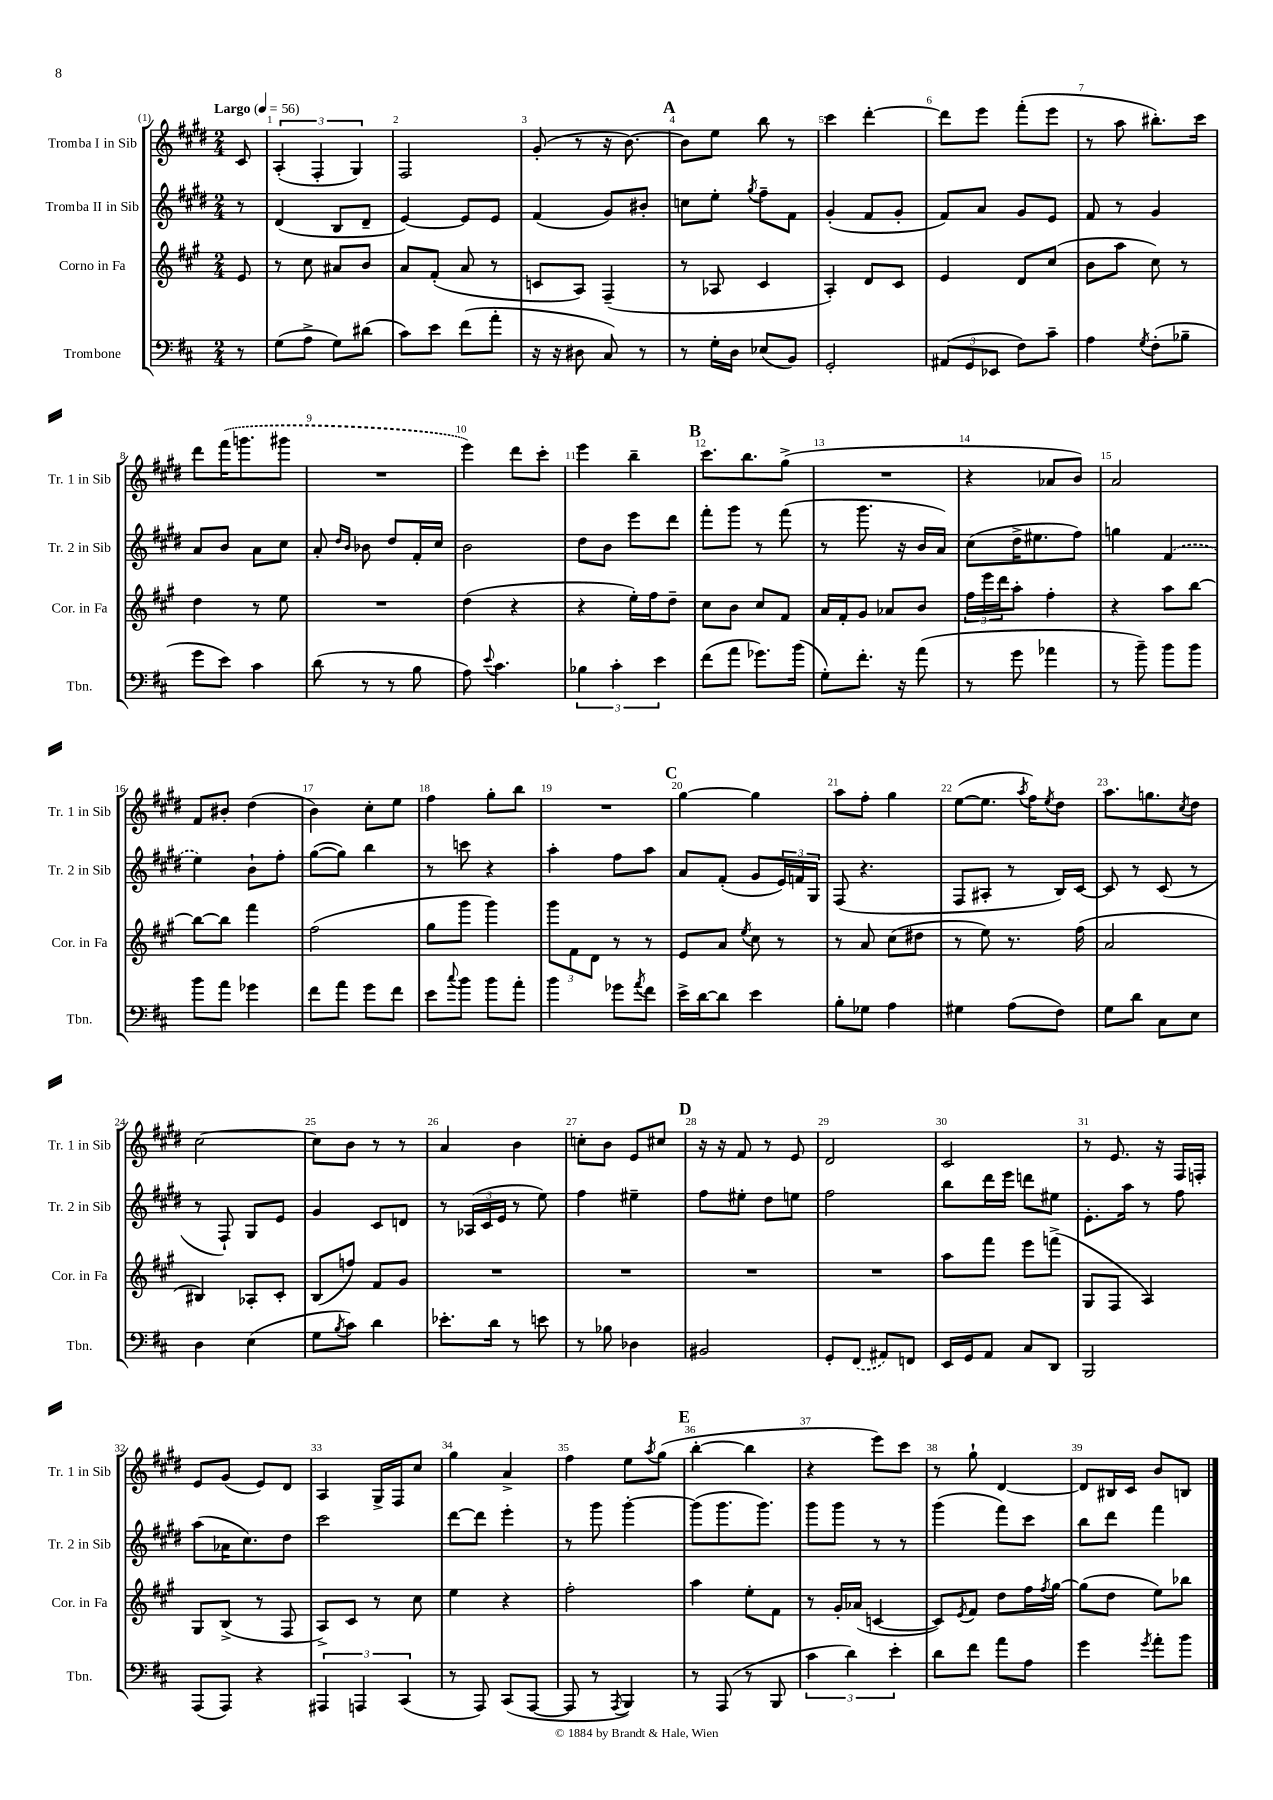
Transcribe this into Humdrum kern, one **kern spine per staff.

**kern	**kern	**kern	**kern
*part4	*part3	*part2	*part1
*staff4	*staff3	*staff2	*staff1
*I"Trombone	*I"Corno in Fa	*I"Tromba II in Sib	*I"Tromba I in Sib
*I'Tbn.	*I'Cor. in Fa	*I'Tr. 2 in Sib	*I'Tr. 1 in Sib
*clefF4	*clefG2	*clefG2	*clefG2
*k[f#c#]	*k[f#c#g#]	*k[f#c#g#d#]	*k[f#c#g#d#]
*M2/4	*M2/4	*M2/4	*M2/4
*MM56	*MM56	*MM56	*MM56
=	=	=	=
!	!	!	!LO:TX:a:B:t=Largo
8r	8e/	8r	8c#/
=1	=1	=1	=1
(8G\L	8r	(4d#/	(6A'/
8A^\J	8cc#\	.	.
.	.	.	6F#'/
8G\L)	8a#X/L	8B/L	.
.	.	.	6G#/)
(8d#X\J	8b/J	8d#~/J	.
=2	=2	=2	=2
8c#\L)	8a/L	[4e/)	2F#/
8e\J	(8f#'/J	.	.
(8f#\L	8a/	8e/L]	.
8a'\J	8r	8e/J	.
=3	=3	=3	=3
16r	8cn/L	(4f#/	(8g#'/
16r	.	.	.
8D#X\	8A/J)	.	8r
8C#/)	(4F#~/	8g#/L)	16r
.	.	.	[8.b\)
8r	.	8b#X'/J	.
!!LO:REH:place=s1:t=A
=4	=4	=4	=4
8r	8r	8ccn\L	8b\L]
16G'\LL	8A-X/	8ee'\J	8ee\J
16D\JJ	.	.	.
.	.	8qgg#/	.
(8E-X/L	4c#/	8ff#~\L	8bb\
8BB/J)	.	8f#\J	8r
=5	=5	=5	=5
2GG'/	4A'/)	(4g#'/	4ccc#\
.	8d/L	8f#/L	[4ddd#'\
.	8c#/J	8g#'/J	.
=6	=6	=6	=6
(12AA#X/L	4e/	8f#/L)	8ddd#\L]
12GG/	.	.	.
.	.	8a/J	8eee\J
12EE-X/J	.	.	.
8F#\L)	8d/L	8g#/L	(8fff#'\L
8c#~\J	(8cc#/J	8e/J	8eee\J
=7	=7	=7	=7
4A\	8b\L	8f#/	8r
.	8aa\J	8r	8aa\
8qG/	.	.	.
(8F#'\L	8cc#\)	4g#/	8.bb#X'\L)
8B-X~\J	8r	.	.
.	.	.	16ccc#\Jk
!!LO:LB:g=z
=8	=8	=8	=8
8g\L	4dd\	8a/L	8ddd#\L
8e\J)	.	8b/J	(16fff#\K
.	.	.	8.gggn\
4c#\	8r	8a\L	.
.	8ee\	8cc#\J	8ggg#X\J
=9	=9	=9	=9
(8d\	2r	8a'/	2r
.	.	16qqdd#/LL	.
.	.	16qqb/JJ	.
8r	.	8b-X\	.
8r	.	8dd#/L	.
8B\	.	16f#'/L	.
.	.	16cc#/JJ	.
=10	=10	=10	=10
8A\)	(4dd\	2b\	4eee\)
8qqe/	.	.	.
4.c#\	.	.	.
.	4r	.	8ddd#\L
.	.	.	8ccc#'\J
=11	=11	=11	=11
6B-X\	4r	8dd#\L	4eee\
.	.	8b\J	.
6c#'\	.	.	.
.	16ee'\LL)	8eee\L	4bb~\
.	16ff#\J	.	.
6e\	.	.	.
.	8dd~\J	8ddd#\J	.
!!LO:REH:place=s1:t=B
=12	=12	=12	=12
(8f#\L	8cc#\L	8fff#'\L	8.ccc#\L
8a\J	8b\J	8ggg#\J	.
.	.	.	8.bb\
8.g-X\L)	8cc#/L	8r	.
.	8f#/J	(8fff#\	(8gg#^\J
(16b\Jk	.	.	.
=13	=13	=13	=13
8G'\L)	16a/LL	8r	2r
.	16f#'/J	.	.
8.f#'\J	8g#/J	8.ggg#\	.
.	8a-X/L	.	.
16r	.	16r	.
(8a\	8b/J	16b/LL	.
.	.	16a/JJ)	.
=14	=14	=14	=14
8r	24ff#\LL	(8cc#\L	4r
.	24eee\	.	.
.	24ddd\J	.	.
8g\	8aa'\J	16dd#^\K	.
.	.	8.ee#X\	.
4a-X\	4ff#'\	.	8a-X/L
.	.	8ff#\J)	8b/J)
=15	=15	=15	=15
8r	4r	4ggn\	2a/
8b~\)	.	.	.
8b\L	8aa\L	(4f#/	.
8b\J	[8bb\J	.	.
!!LO:LB:g=z
=16	=16	=16	=16
8b\L	8bb\L_	4ee\)	8f#/L
8a\J	8bb\J]	.	8b#X'/J
4g-X\	4fff#\	8b`\L	(4dd#\
.	.	8ff#'\J	.
=17	=17	=17	=17
8f#\L	(2ff#\	([8gg#\L	4b\)
8a\J	.	8gg#\J])	.
8g\L	.	4bb\	8cc#'\L
8f#\J	.	.	8ee\J
=18	=18	=18	=18
8e\L	8gg#\L	8r	4ff#\
8qqcc#/	.	.	.
8b\J	8ggg#\J	8cccn\	.
8b\L	4ggg#\)	4r	8gg#'\L
8a'\J	.	.	8bb\J
=19	=19	=19	=19
4b\	12ggg#\L	4aa'\	2r
.	12f#\	.	.
.	12d\J	.	.
8g-X\L	8r	8ff#\L	.
8qa/	.	.	.
8f#\J	8r	8aa\J	.
!!LO:REH:place=s1:t=C
=20	=20	=20	=20
16e^\LL	8e/L	8a/L	[4gg#\
[16d\J	.	.	.
8d\J]	8a/J	(8f#'/J	.
.	8qee/	.	.
4e\	8cc#\	8g#/L	4gg#\]
.	8r	24e/L)	.
.	.	24fn/	.
.	.	24G#/JJ	.
=21	=21	=21	=21
8B'\L	8r	(8F#/	8aa\L
8G-X\J	8a/	4.r	8ff#'\J
4A\	(8cc#\L	.	4gg#\
.	8dd#X\J	.	.
=22	=22	=22	=22
4G#X\	8r	8F#/L	([8ee\L
.	8ee\)	8A#X'/J	8.ee\J]
(8A\L	8.r	8r	.
.	.	.	8qaa/
.	.	.	16ff#\KL)
.	.	.	8qee/
8F#\J)	.	16B/LL)	8dd#\J
.	(16ff#\	[16c#/JJ	.
=23	=23	=23	=23
8G\L	2a/	8c#/]	8.aa\L
8d\J	.	8r	.
.	.	.	8.ggn\
8C#\L	.	(8c#/	.
.	.	.	8qcc#/
8E\J	.	8r	8dd#\J
!!LO:LB:g=z
=24	=24	=24	=24
4D\	4B#X/)	8r	[2cc#\
.	.	8F#`/)	.
(4E\	8A-X'/L	8G#/L	.
.	8c#'/J	8e/J	.
=25	=25	=25	=25
8G\L	(8B/L	4g#/	8cc#\L]
8qB/	.	.	.
8c#\J)	8ffn/J)	.	8b\J
4d\	8f#/L	8c#/L	8r
.	8g#/J	8dn/J	8r
=26	=26	=26	=26
8.e-X'\L	2r	8r	4a/
.	.	(24A-X/LL	.
.	.	24c#/	.
16d\Jk	.	.	.
.	.	24e/JJ	.
8r	.	8r	4b\
8en\	.	8ee\)	.
=27	=27	=27	=27
8r	2r	4ff#\	8ccn'\L
8B-X\	.	.	8b\J
4D-X\	.	4ee#X~\	8e/L
.	.	.	8cc#X/J
!!LO:REH:place=s1:t=D
=28	=28	=28	=28
2BB#X/	2r	8ff#\L	16r
.	.	.	16r
.	.	8ee#X'\J	8f#/
.	.	8dd#\L	8r
.	.	8een\J	8e/
=29	=29	=29	=29
8GG'/L	2r	2ff#\	2d#/
(8FF#/J	.	.	.
8AA#X/L)	.	.	.
8FFn/J	.	.	.
=30	=30	=30	=30
16EE/LL	8aa\L	8bb\L	2c#/
16GG/J	.	.	.
8AA/J	8fff#\J	16ddd#\L	.
.	.	16eee\JJ	.
8C#/L	8eee\L	8dddn\L	.
8DD/J	(8fffn^\J	8ee#X\J	.
=31	=31	=31	=31
2BBB/	8G#/L	8.e'\L	8r
.	8F#/J	.	8.e/
.	.	16aa\Jk	.
.	4A/)	8r	.
.	.	.	16r
.	.	8ff#\	16F#/LL
.	.	.	16Fn'/JJ
!!LO:LB:g=z
=32	=32	=32	=32
(8AAA/L	8G#/L	(8aa\L	8e/L
8AAA/J)	(8B^/J	16a-X\K	(8g#/J
.	.	8.cc#\)	.
4r	8r	.	8e/L)
.	8F#/	8dd#\J	8d#/J
=33	=33	=33	=33
6AAA#X/	8A^/L)	2ccc#\	4A/
.	8c#/J	.	.
6AAAn/	.	.	.
.	8r	.	16G#^/LL
.	.	.	16F#/J
(6CC#/	.	.	.
.	8cc#\	.	8cc#/J
=34	=34	=34	=34
8r	4ee\	[8ddd#\L	4gg#\
8AAA/)	.	8ddd#\J]	.
(8CC#/L	4r	4eee'\	4a^/
[8AAA/J	.	.	.
=35	=35	=35	=35
8AAA/]	2ff#'\	8r	4ff#\
8r	.	8ggg#\	.
8qAAA/	.	.	.
4BBB/)	.	[4ggg#'\	8ee\L
.	.	.	8qaa/
.	.	.	(8gg#\J
!!LO:REH:place=s1:t=E
=36	=36	=36	=36
8r	4aa\	(8ggg#\L]	[4bb'\
(8AAA/	.	8.ggg#\	.
8r	8ee'\L	.	4bb\]
.	.	8.ggg#\J)	.
8BBB/	8f#\J	.	.
=37	=37	=37	=37
6c#\	8r	8ggg#\L	4r
.	16g#'/LL	8ggg#\J	.
6d\)	.	.	.
.	(16a-X/JJ	.	.
.	[4cn/	8r	8eee\L)
6e'\	.	.	.
.	.	8r	8ccc#\J
=38	=38	=38	=38
8d\L	8c/L])	(4ggg#\	8r
.	8qe/	.	.
8f#\J	8f#/J	.	8gg#`\
8a\L	8dd\L	8fff#\L)	[4d#/
8A\J	16ff#\L	8ccc#\J	.
.	8qff#/	.	.
.	[16gg#\JJ	.	.
=39	=39	=39	=39
4g\	(8gg#\L]	8bb\L	8d#/L]
.	8dd\J	8ddd#\J	16B#X/L
.	.	.	16c#/JJ
8qg/	.	.	.
8a'\L	8ee\L)	4fff#\	8b/L
8b\J	8bb-X\J	.	8Bn/J
==	==	==	==
*-	*-	*-	*-
